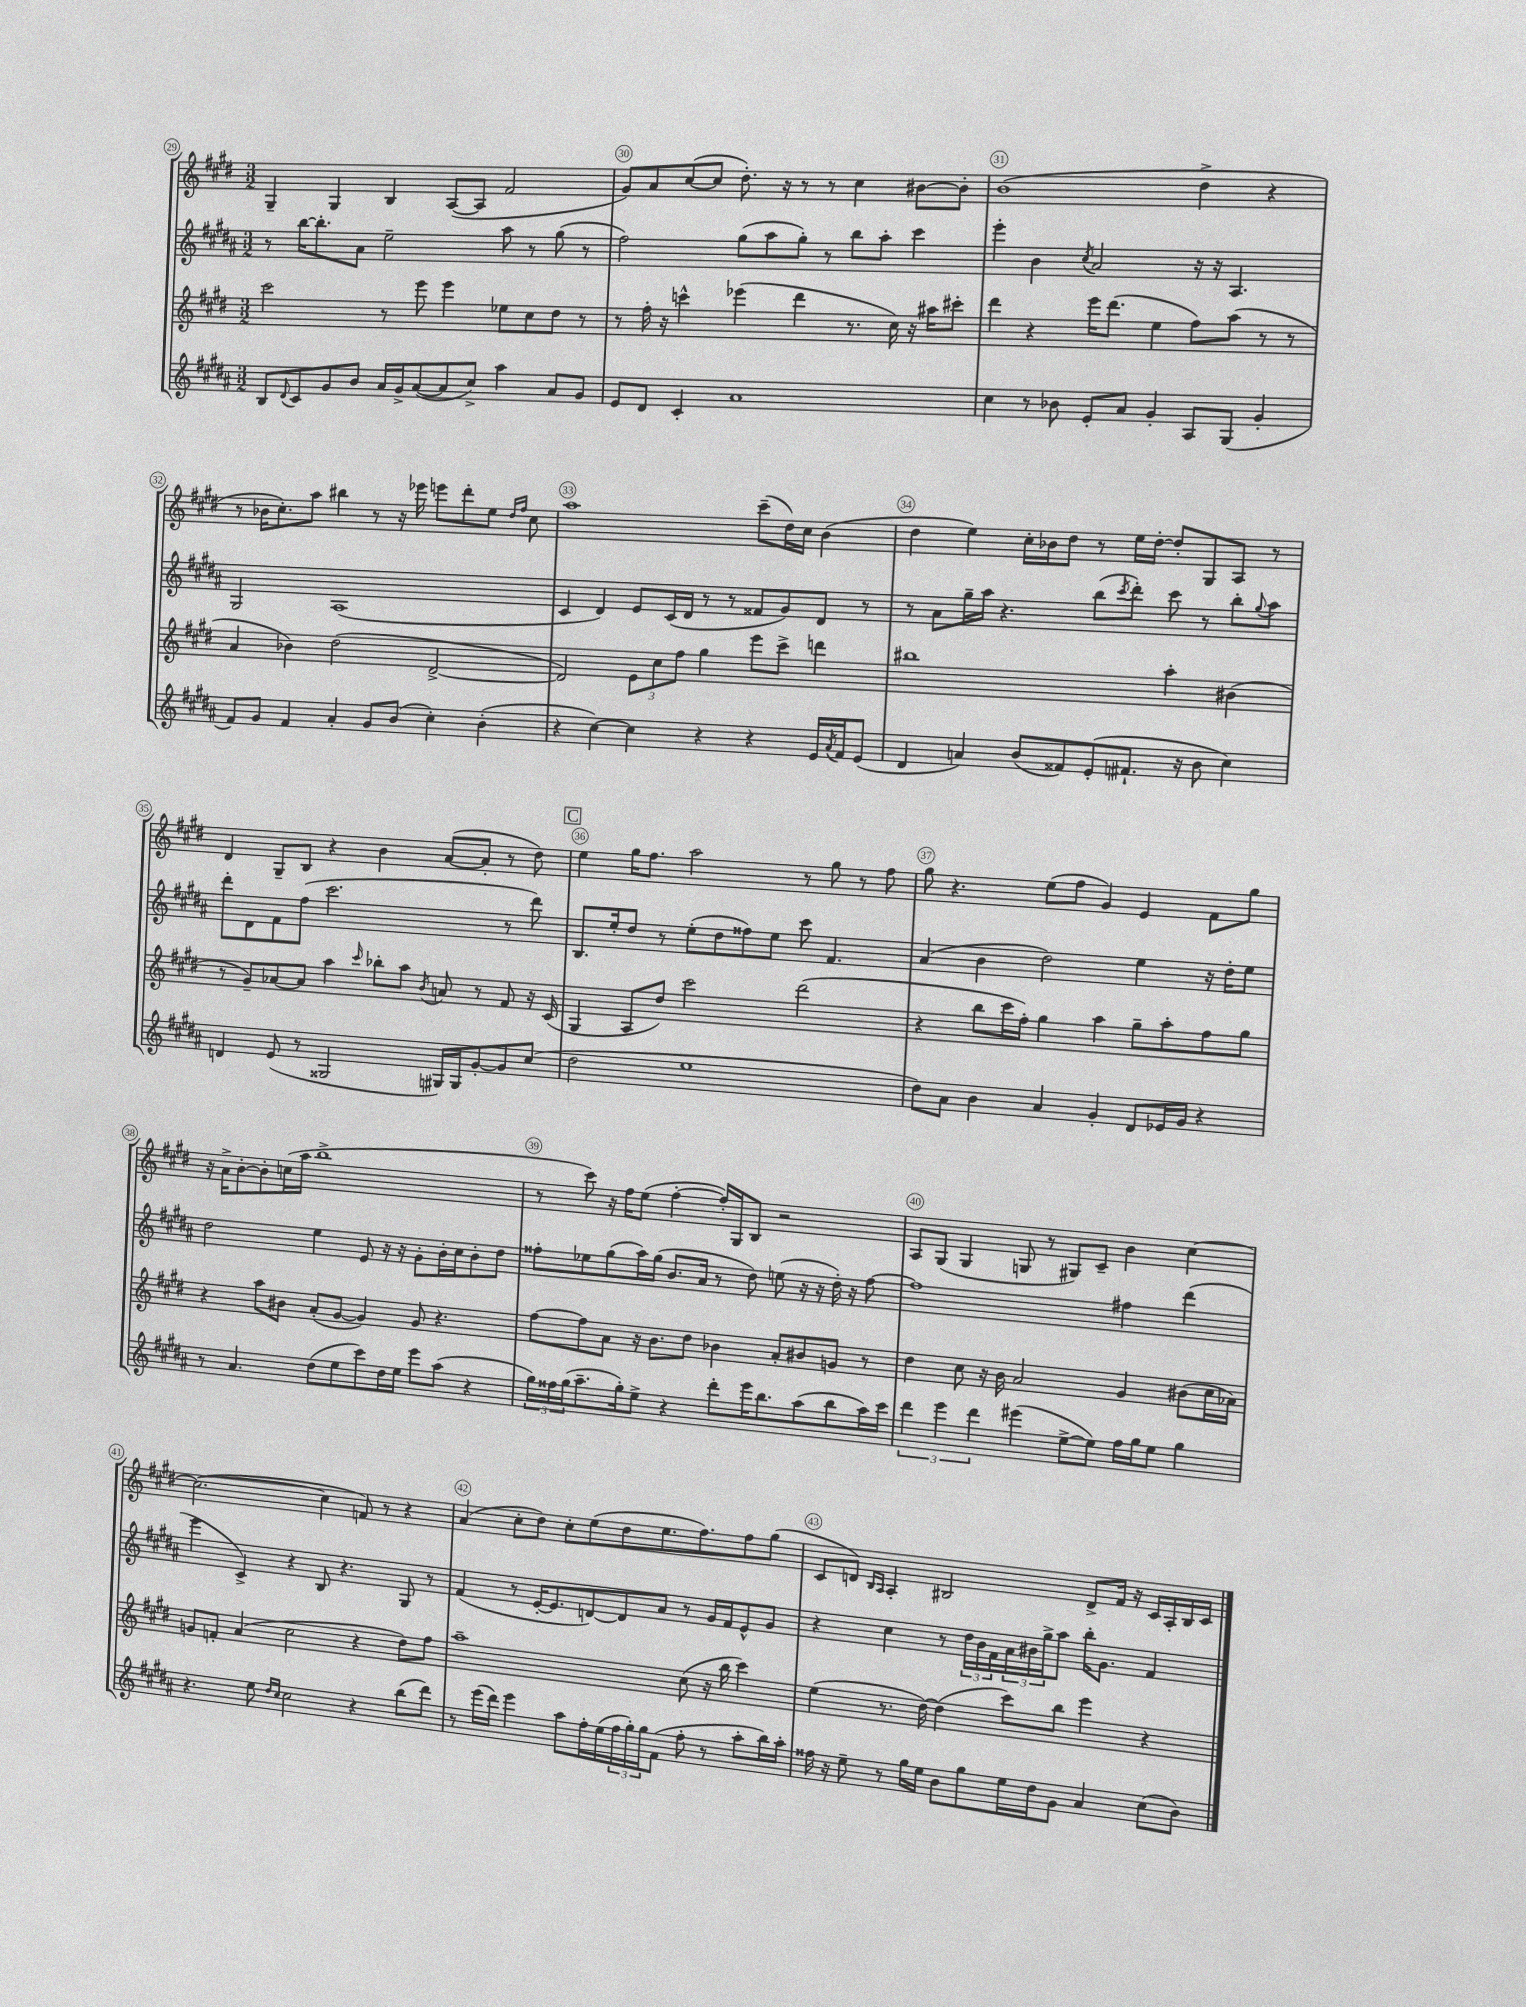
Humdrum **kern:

**kern	**kern	**kern	**kern
*staff4	*staff3	*staff2	*staff1
*clefG2	*clefG2	*clefG2	*clefG2
*k[f#c#g#d#a#]	*k[f#c#g#d#]	*k[f#c#g#d#a#]	*k[f#c#g#d#]
*M3/2	*M3/2	*M3/2	*M3/2
8B/L	2ccc#\	8r	4G#~/
8qqd#/	.	.	.
8c#/	.	[16bb\LK	.
.	.	8.bb'\]	.
8g#/	.	.	4G#/
8b/J	.	8a#\J	.
16a#/LL	8r	2ee~\	4B/
16g#^/J	.	.	.
([8a#/	8eee\	.	.
8a#/]	4eee\	.	([8A/L
8cc#^/J)	.	.	8A/]J
4aa#\	8ee-\L	8aa#\	2f#/
.	8cc#\	8r	.
8a#/L	8dd#\J	(8gg#\	.
8g#/J	8r	8r	.
=	=	=	=
8e/L	8r	2ff#\)	8g#/L)
8d#/J	16ff#'\	.	8a/
.	16r	.	.
4c#'/	4ccc^^\	.	([8cc#/
.	.	.	8cc#/]J
1a#	(4eee-\	(8gg#\L	8.dd#'\)
.	.	8aa#\	.
.	.	.	16r
.	4ddd#\	8gg#'\J)	8r
.	.	8r	8r
.	8.r	8bb\L	4cc#\
.	.	8aa#'\J	.
.	16cc#\)	.	.
.	16r	4ccc#\	[8b#\L
.	16aa#\LK	.	.
.	8ccc#'\J	.	8b#'\]J
=	=	=	=
4cc#\	4ddd#\	4eee'\	(1b
8r	4r	4b\	.
8b-\	.	.	.
.	.	8qcc#/	.
8e'/L	16eee\LK	2a#/	.
.	(8.ddd#\J	.	.
8a#/J	.	.	.
4g#'/	4ee\	.	.
8A#/L	8ff#\L)	16r	4dd#^\
.	.	16r	.
(8G#/J	(8aa\J	4.A#/	.
4g#'/	8r	.	4r
.	8r	.	.
=	=	=	=
8f#/L)	4a/	2G#/	8r
8g#/J	.	.	16b-\LK
.	.	.	8.cc#'\)
4f#/	4b-\)	.	.
.	.	.	8aa\J
4a#'/	(2dd#\	(1A#	4bb#\
8g#/L	.	.	8r
(8b/J	.	.	16r
.	.	.	16eee-\
4cc#'\)	[2d#^/	.	8eee\L
.	.	.	8ddd#'\
(4b'\	.	.	8ee\J
.	.	.	16qqdd#/LL
.	.	.	16qqff#/JJ
.	.	.	8cc#\
=	=	=	=
4r	2d#/])	4c#/	1aa
[4cc#\)	.	4d#/)	.
4cc#\]	12e\L	8e/L	.
.	12cc#\	.	.
.	.	(16c#/L	.
.	12ff#\J	.	.
.	.	16d#/JJ	.
4r	4gg#\	8r	.
.	.	8r	.
4r	8eee\L	8f##/L	(8ccc#~\L
.	8ccc#^\J	8g#/)	16dd#\L)
.	.	.	16cc#\JJ
16e/LL	4ddd\	8d#/J	(4b\
8qa#/	.	.	.
16f#/J	.	.	.
(8e/J	.	8r	.
=	=	=	=
4d#/	1bb#	8r	4dd#\
.	.	8a#\L	.
4a/)	.	16gg#~\L	4ee\)
.	.	16aa#\JJ	.
.	.	4.r	.
(8b/L	.	.	16cc#'\LL
.	.	.	16b-\J
8f##/)	.	.	8dd#\J
(8e'/	.	(8bb\L	8r
.	.	8qccc#/	.
8.f#`/J	.	8ddd#'\J)	16ee\LL
.	.	.	[16dd#'\JJ
.	4aa'\	8ccc#\	8dd#'/]L
16r	.	.	.
8b\	.	8r	8G#/
4cc#\)	(4b#\	8bb'\L	8A/J
.	.	8qqgg#/	.
.	.	8aa#\J	8r
=	=	=	=
4d/	8r	8ddd#'\L	4d#/
.	8g#~/L)	8d#\	.
(8e/	[8a-/	8f#\	8G#~/L
8r	8a-/]J	(8ff#\J	8B/J
2G##/	4aa\	2.ccc#\	4r
.	16qqccc#/	.	.
.	8bb-'\L	.	4b\
.	8aa\J	.	.
.	8qb/	.	.
16G#/LL)	8a/	.	([8a/L
16G#/J	.	.	.
[8g#'/	8r	.	8a'/]J
8g#/]	8f#/	8r	8r
(8cc#/J	16r	8ddd#\)	8dd#\)
.	(16c#/	.	.
=	=	=	=
2dd#\	4G#/	8.B/L	4ee\
.	.	16ee'/k	.
.	8A/L	8dd#/J	16gg#\LK
.	.	.	8.ff#\J
.	8dd#/J)	8r	.
1ee	2ccc#\	(8ee'\L	2aa\
.	.	8dd#\	.
.	.	8ff##\)	.
.	.	8ee\J	.
.	(2ddd#\	8ccc#\	8r
.	.	4.f#/	8gg#\
.	.	.	8r
.	.	.	8ff#\
=	=	=	=
8dd#\L)	4r	(4a#/	8gg#\
8a#\J	.	.	4.r
4b\	8bb\L	4b\	.
.	16ccc#\L	.	.
.	16ff#'\JJ)	.	.
4a#/	4gg#\	2dd#\)	(8ee\L
.	.	.	8ff#\J
4g#'/	4aa\	.	4g#/)
8d#/L	8gg#~\L	4ee\	4e/
16e-/L	8aa'\	.	.
16g#/JJ	.	.	.
4r	8ff#\	16r	8f#\L
.	.	16dd#'\LK	.
.	8gg#\J	8ee\J	8gg#\J
=	=	=	=
8r	4r	2dd#\	16r
.	.	.	16a^\LK
4.a#/	.	.	[8b'\
.	8aa\L	.	8b'\]
.	8b#\J	.	(16cc\L
.	.	.	16aa\JJ
(8dd#\L	(8a'/L	4ee\	1bb^
8ee\	[8g#/J	.	.
8ccc#\)	4g#/])	8e/	.
16dd#\L	.	16r	.
16ee\JJ	.	16r	.
8eee\L	8g#/	8g#'\L	.
(8aa#\J	4.r	16b'\L	.
.	.	16cc#\J	.
4r	.	8b'\	.
.	.	8dd#\J	.
=	=	=	=
24gg#\LL)	[8ff#\L	8ff##'\L	8r
24ff##\	.	.	.
(24gg#\J	.	.	.
8.aa#~\	8ff#\]	8ee-\	8ccc#\)
.	8a\J	(8gg#\	16r
16gg#'\k)	.	.	16ff#\LK
8ee^\J	16r	16aa#\L)	(8ee\J
.	8.b\L	(16gg#\JJ	.
4r	.	8.b/L	[4ff#'\
.	8dd#\J	.	.
.	.	16a#/Jk	.
8ddd#'\L	4b-\	8r	16ff#'/]LL)
.	.	.	16G#/J
16eee\K	.	8dd#\)	8B/J
8.bb\	.	.	.
.	8a'/L	(8ee\	2r
(8aa#\	8b#/	16r	.
.	.	16r	.
8bb\	8g/J	16dd#'\)	.
.	.	16r	.
16aa#\L)	8r	[8ff##\	.
16ccc#\JJ	.	.	.
=	=	=	=
6ddd#\	4dd#\	1ff##]	8A/L
.	.	.	(8G#/J
6eee\	.	.	.
.	8cc#\	.	4G#/
6ddd#\	.	.	.
.	16r	.	.
.	16b\	.	.
(4eee#\	2a/	.	8G/
.	.	.	8r
[8ee^\L	.	.	8G#/L)
8ee\]J)	.	.	8c#~/J
16ff#\LL	4g#/	4ff#\	4b\
16gg#\J	.	.	.
8ee\J	.	.	.
4gg#\	(8b#\L	(4ddd#\	[4cc#\
.	16cc#\L	.	.
.	16a-\JJ)	.	.
=	=	=	=
4.r	8g/L	4eee\	(2.cc#\_
.	8f'/J	.	.
.	(4a/	4c#^/)	.
8ee\	.	.	.
16qqdd#/LL	.	.	.
16qqcc#/JJ	.	.	.
2cc#\	2cc#\	4r	.
.	.	8B/	4cc#\]
.	.	4.r	.
4r	4r	.	8f/)
.	.	.	8r
(8bb\L	8dd#\L)	8G#/	4r
8ddd#\J)	8ff#\J	8r	.
=	=	=	=
8r	1aa~	(4f#/	(4a/
(16eee\LL	.	.	.
16ddd#\JJ)	.	.	.
4eee\	.	8r	8cc#'\L
.	.	[16e'/LK	8dd#\J)
.	.	8.e/]	.
8aa#\L	.	.	8cc#'\L
16ff#'\L	.	[8d/)	(8ee\
(16ee\	.	.	.
24ff#\	.	8d/]	8dd#\
24gg#'\)	.	.	.
24gg#\J	.	.	.
(8f#\J	.	8a#/J	8.ee\
8ff#'\	(8cc#\	8r	.
.	.	.	8.ff#\)
8r	16r	16g#/LL	.
.	16bb\	16f#/J	.
8aa#'\L	4ccc#\)	8e^^/	8ff#\
16bb\L)	.	8g#/J	(8gg#\J
16aa#'\JJ	.	.	.
=	=	=	=
16ff##\	(4ee\	4r	8c#/L
16r	.	.	.
8ee~\	.	.	8d/J)
.	.	.	16qqB/LL
.	.	.	16qqA/JJ
8r	8.r	4cc#\	4A'/
16gg#\LL	.	.	.
16ee\JJ	[16dd#\)	.	.
8b\L	(4dd#\]	8r	2B#/
8gg#\	.	24dd#\LL	.
.	.	24b\	.
.	.	24f#\	.
16ee\L	8ccc#\L)	24a#\	.
.	.	24b#\	.
16dd#\J	.	.	.
.	.	24gg#^\J	.
8g#\J	8bb\J	8aa#\J	.
4a#/	4eee\	16bb'\LK	8d^/L
.	.	8.g#\J	.
.	.	.	16f#/Jk
.	.	.	16r
(8cc#\L	4r	4f#/	16c#/LL
.	.	.	16A'/
8b\J)	.	.	16B#/
.	.	.	16c#/JJ
==	==	==	==
*-	*-	*-	*-
